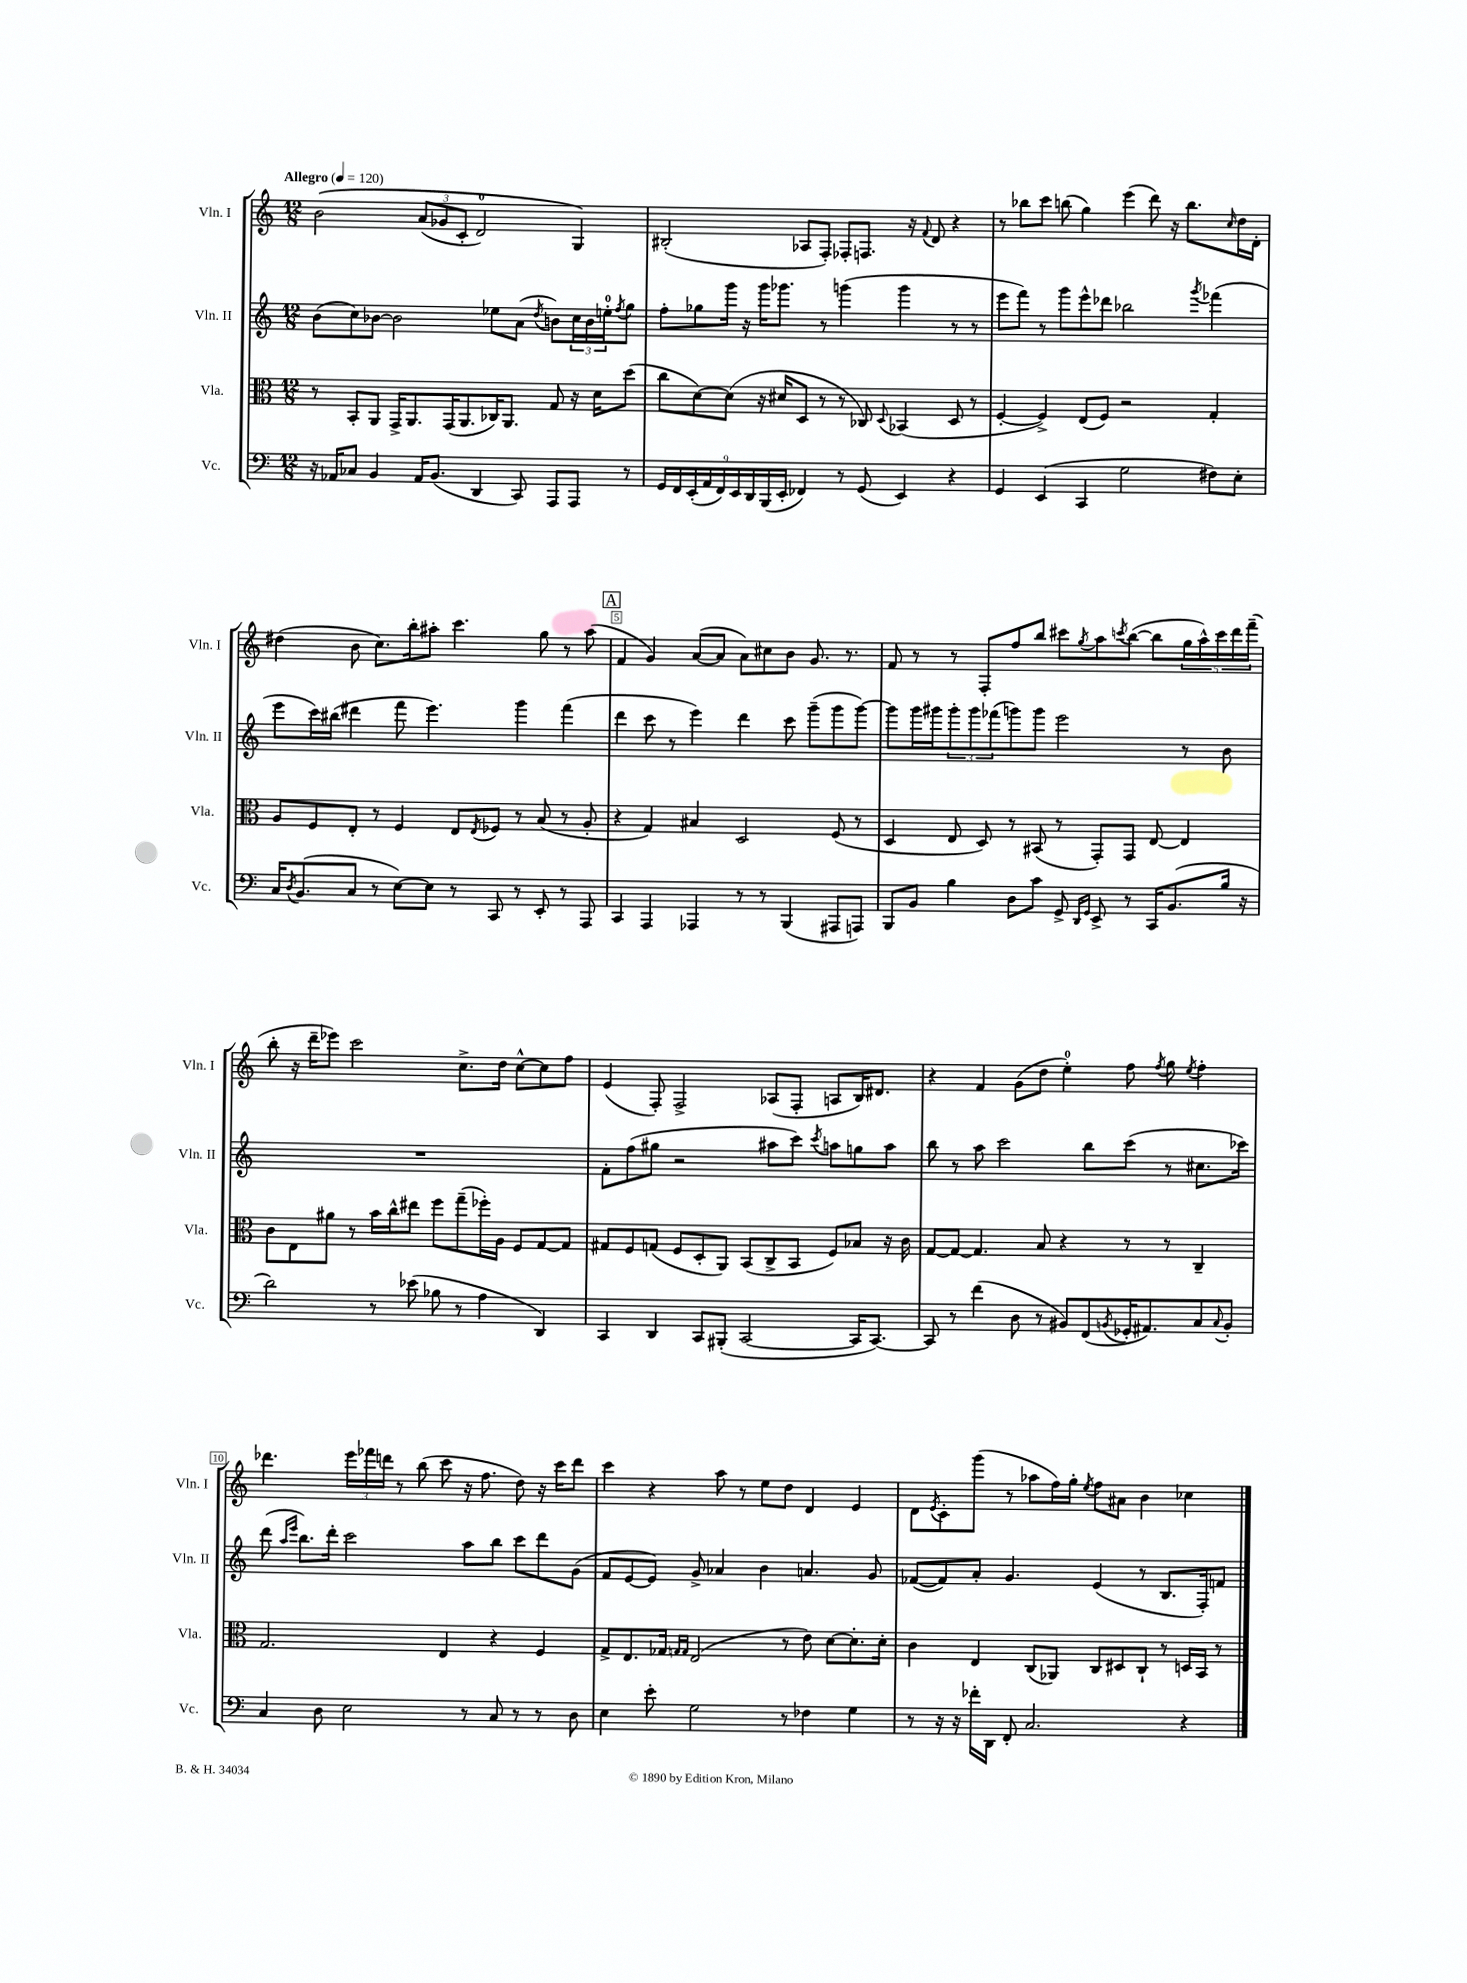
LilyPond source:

<<
\new StaffGroup <<
\new Staff = "s0" \with { instrumentName = "Vln. I" shortInstrumentName = "Vln. I" } {
    \clef treble \key c \major \numericTimeSignature \time 12/8 \tempo "Allegro" 4 = 120
    b'2\( \tuplet 3/2 { a'8( ges'8 c'8-. } d'2-0) g4\) |
    bis2-.( aes8 f8-.) fes8-. f8. r16 \appoggiatura { f'8 } d'8 r4 |
    r8 bes''8 c'''8 b''8( g''4) e'''4( d'''8) r16 b''8. \grace { c''16 } d''16 d'16-. |
    dis''4( b'8 c''8.) b''16-. ais''8-. c'''4. g''8 r8 ais''8( |
    \mark \markup { \box "A" } f'4 g'4) a'8~( a'8 a'8) cis''8 b'8 g'8. r8. |
    f'8 r8 r8 f8-. f''8 b''8 cis'''8 \acciaccatura { g''8 } a''8 \acciaccatura { c'''8 } b''8~( b''8 \tuplet 5/4 { g''16 a''16-^) c'''16 d'''16 f'''16--( } |
    b''8-. r16 d'''16-- ees'''8) c'''2 c''8.-> d''16 c''8~-^ c''8 f''8 |
    e'4( f8-.) f2-> aes8( f8-. a8 b16) dis'8. |
    r4 f'4 g'8( d''8 e''4-0-.) f''8 \acciaccatura { f''8 } g''8 \acciaccatura { e''8 } f''4-. |
    des'''4. \tuplet 3/2 { e'''16 fes'''16 d'''16 } r8 b''8( c'''8 r16 f''8. d''8) r16 c'''16 d'''8 |
    c'''4 r4 a''8 r8 e''8 d''8 d'4 e'4 |
    d'8 \acciaccatura { e'8 } c'8-. g'''8( r8 aes''8 f''16) g''16-. \acciaccatura { e''8 } f''8 ais'8 b'4 ces''4 \bar "|." |
}
\new Staff = "s1" \with { instrumentName = "Vln. II" shortInstrumentName = "Vln. II" } {
    \clef treble \key c \major \numericTimeSignature \time 12/8
    b'8( c''8) bes'8~ bes'2 ees''8 a'8( \acciaccatura { d''8 } b'8) \tuplet 3/2 { c''16 b'16 e''16-0-. } \acciaccatura { f''8 } g''8 |
    f''8-. ges''8 g'''16 r16 g'''16 ges'''8. r8 g'''4( g'''4 r8 r8 |
    e'''8 f'''8) r8 g'''8 e'''8-^ des'''8 bes''2 \acciaccatura { g'''8 } fes'''4( |
    e'''8 c'''16) bis''16( dis'''4 f'''8 e'''4.) g'''4 f'''4( |
    \mark \markup { \box "A" } d'''4 c'''8 r8 e'''4) d'''4 c'''8 g'''8--( g'''8 g'''8~) |
    g'''8 g'''16 gis'''16 \tuplet 3/2 { gis'''8-. gis'''8 fes'''8( } g'''8) g'''8 e'''2 r8 b'8 |
    R1. |
    f'8-. f''8( gis''8 r2 ais''8 c'''8) \acciaccatura { c'''8 } a''8 g''8 a''8 |
    b''8 r8 a''8 c'''2 b''8 c'''8( r8 cis''8. ces'''16) |
    d'''8( \grace { a''16 e'''16 } b''8.) d'''16-. c'''2 a''8 b''8 c'''8 d'''8 g'8( |
    f'8 e'8~ e'8) g'8-> aes'4 b'4 a'4. g'8 |
    fes'8~( fes'8) a'8-. g'4. e'4( r8 b8. f16-.) f'8 \bar "|." |
}
\new Staff = "s2" \with { instrumentName = "Vla." shortInstrumentName = "Vla." } {
    \clef alto \key c \major \numericTimeSignature \time 12/8
    r8 b,8-. a,8 g,16-> a,8. g,16( a,8. ces16) a,8. g8 r16 d'16 d''8( |
    c''8 d'8~) d'8( r16 dis'16 d8 r8 r8 ces8) \appoggiatura { d8 } bes,4( d8 r8 |
    f4~-. f4->) e8( f8) r2 g4-. |
    a8 f8 e8-. r8 f4 e8 \acciaccatura { e8 } fes8 r8 b8( r8 a8-. |
    \mark \markup { \box "A" } r4 g4) bis4 d2 f8( r8 |
    d4 e8 d8) r8 bis,8( r8 g,8-.) g,8 e8~ e4 |
    c'8 e8 ais'8 r8 b'16 c''16-^ eis''8 f''8 g''8--( fes''16-.) a16 f8 g8~ g8 |
    gis8 f8 g8( f8 d8-. a,8) b,8( c8-> b,8 f8) bes8 r16 c'16 |
    g8~ g8~ g4. b8 r4 r8 r8 c4-- |
    g2. e4 r4 f4 |
    g8-> e8. ges16 \grace { g16 g16 } e2( r8 e'8) d'8~ d'8.-. d'16-. |
    c'4 e4 c8( aes,8) c8 dis8 c8-! r8 d16 b,16 r8 \bar "|." |
}
\new Staff = "s3" \with { instrumentName = "Vc." shortInstrumentName = "Vc." } {
    \clef bass \key c \major \numericTimeSignature \time 12/8
    r16 aes,16 ces8 b,4 aes,16 b,8.( d,4 c,8) a,,8 a,,8 r8 |
    \tuplet 9/8 { g,16 f,16 e,16-.( a,16 f,16) e,16 d,16 b,,16( e,16-. } fes,4) r8 g,8( e,4) r4 |
    g,4 e,4( c,4 g2 fis8) e8-. |
    c16 \acciaccatura { d8 } b,8.( c8 r8 e8~) e8 r8 c,8 r8 e,8-. r8 a,,8 |
    \mark \markup { \box "A" } c,4 a,,4 aes,,4 r8 r8 b,,4( ais,,8 a,,8) |
    b,,8 b,8 b4 d8 c'8 g,8-> \grace { d,16 g,16 } e,8-> r8 c,16 b,8.( b16 r16 |
    d'2) r8 ees'8( bes8 r8 a4 d,4) |
    c,4 d,4 c,8 bis,,8-.( c,2~ c,16 c,8.~) |
    c,8 r8 f'4( d8 r8 bis,8) f,8( \acciaccatura { b,8 } ges,16-. ais,8.) c8 \appoggiatura { c8 } b,8-. |
    c4 d8 e2 r8 c8 r8 r8 d8 |
    e4 e'8-. g2 r8 fes4 g4 |
    r8 r16 r16 fes'16-. d,16 f,8-. c2. r4 \bar "|." |
}
>>
>>
\layout { \context { \Score \override BarNumber.break-visibility = ##(#f #t #t) barNumberVisibility = #(every-nth-bar-number-visible 5) \override BarNumber.stencil = #(make-stencil-boxer 0.1 0.3 ly:text-interface::print) } }
